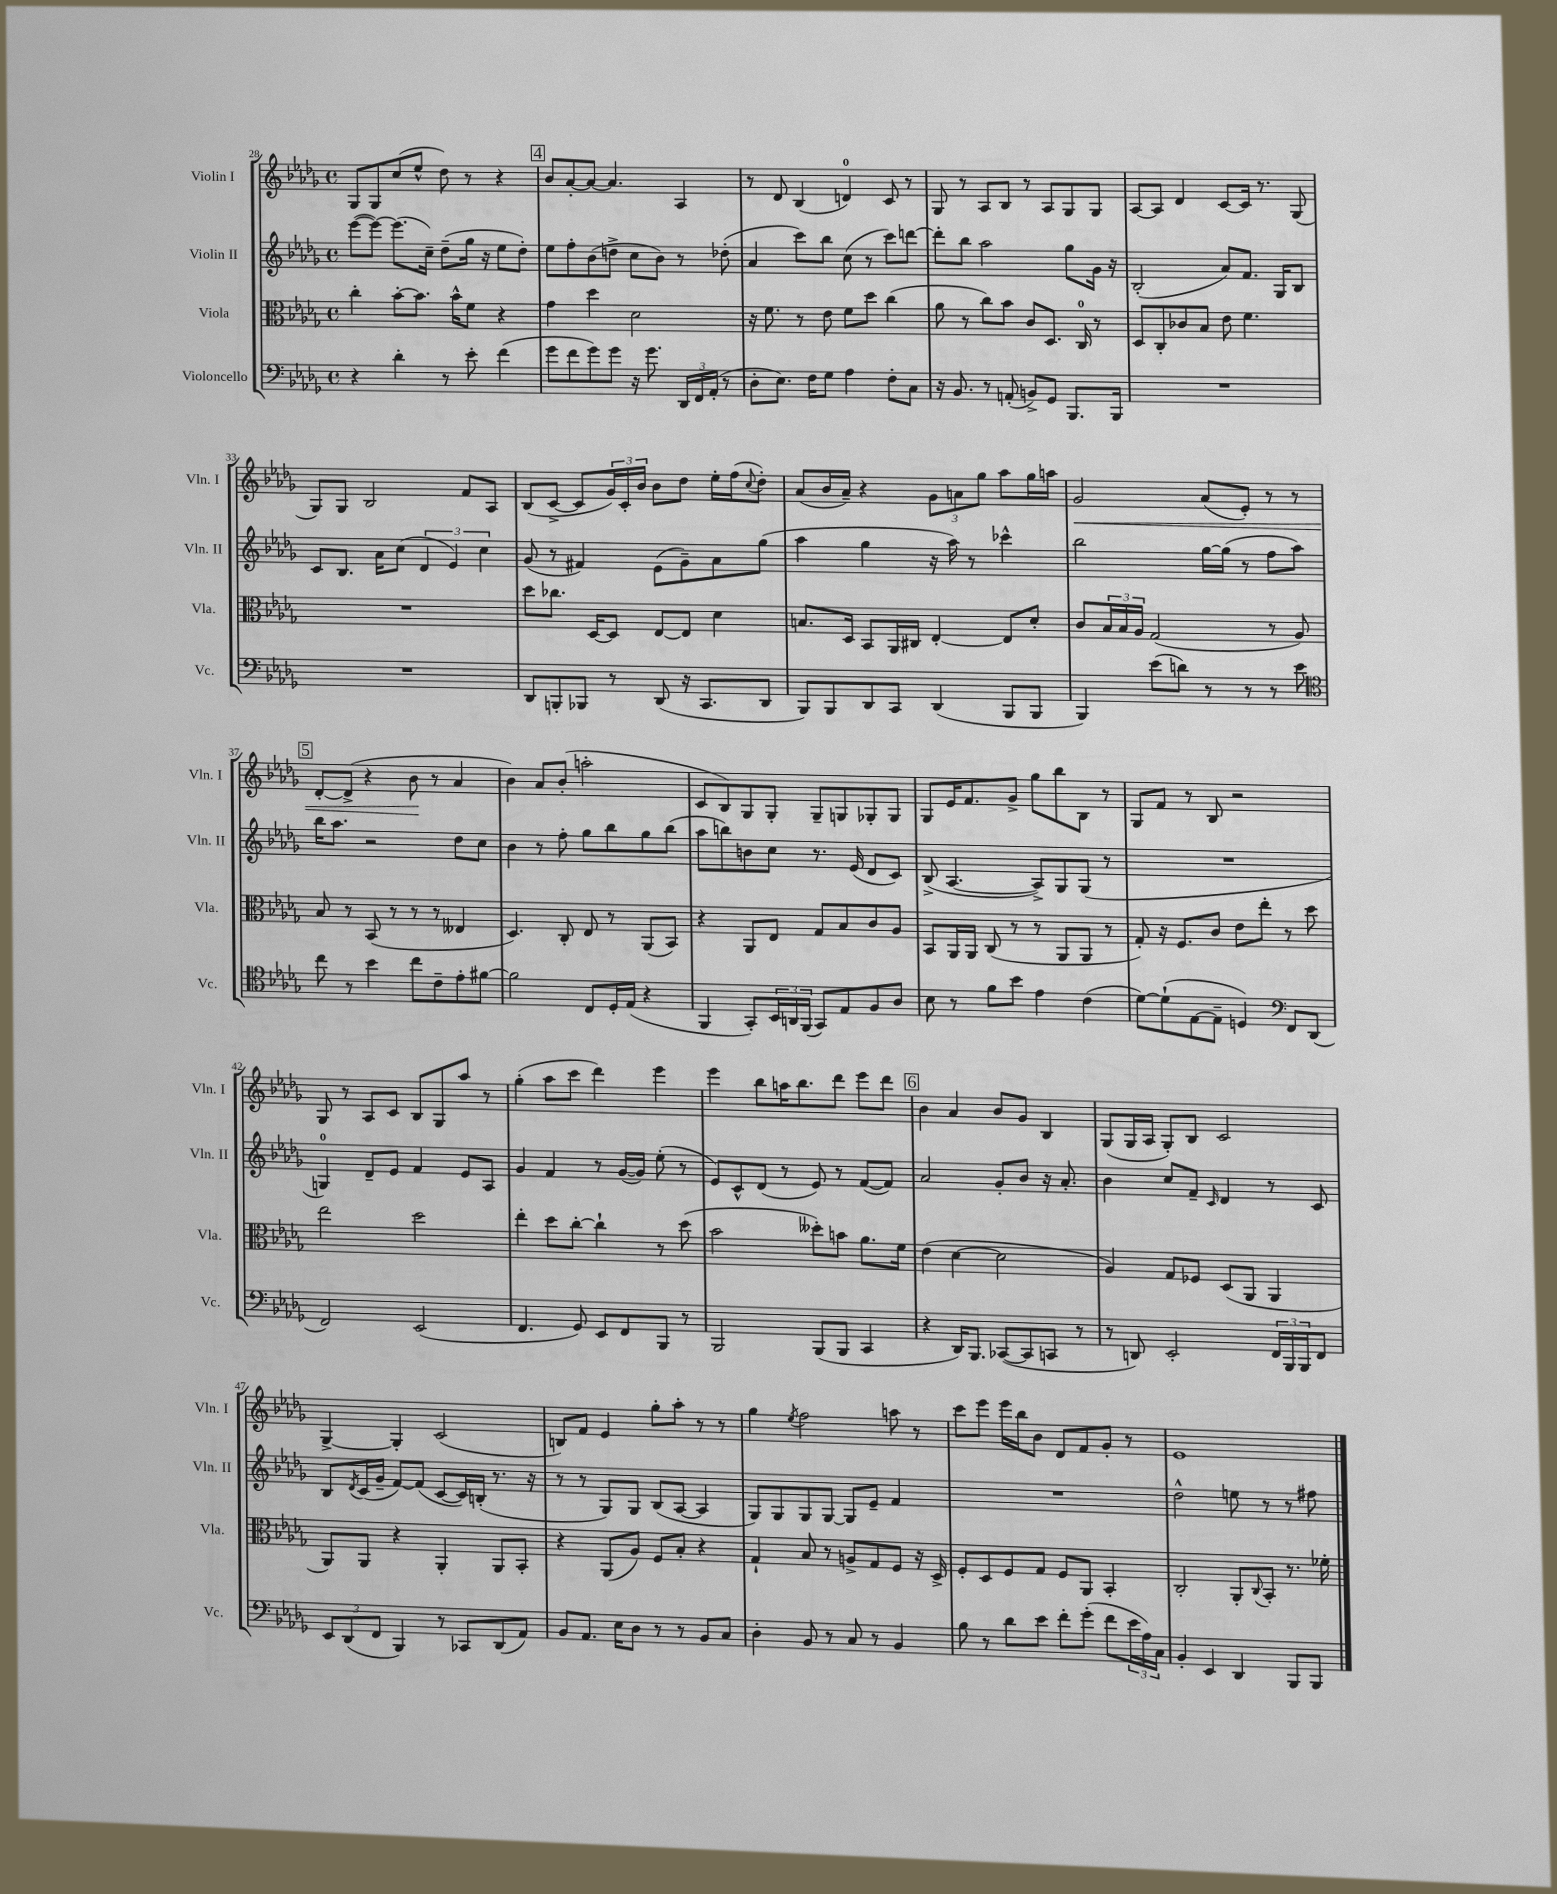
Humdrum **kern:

**kern	**kern	**kern	**kern
*staff4	*staff3	*staff2	*staff1
*clefF4	*clefC3	*clefG2	*clefG2
*k[b-e-a-d-g-]	*k[b-e-a-d-g-]	*k[b-e-a-d-g-]	*k[b-e-a-d-g-]
*M4/4	*M4/4	*M4/4	*M4/4
*met(c)	*met(c)	*met(c)	*met(c)
4r	4cc'	([8eee-	8G-
.	.	8eee-_)	8G-
4d-'	[8b-'	(8.eee-]	(8cc
.	8.b-]	.	8ee-^^
.	.	16cc~)	.
8r	.	(8dd-~	8dd-)
.	16b-^^	.	.
8e-'	8f	16gg-	8r
.	.	16r	.
(4f	4r	8ee-	4r
.	.	8dd-')	.
=	=	=	=
8g-	4g-	8ee-	8b-
8f	.	8ff'	[8a-'
8g-)	4dd-	(8b-	8a-_
8g-	.	8dd^	4.a-]
16r	2d-	8cc	.
8.g-	.	.	.
.	.	8b-)	.
24DD-	.	8r	4A-
24FF	.	.	.
(24AA-'	.	.	.
8r	.	(8dd-'	.
=	=	=	=
8D-'	16r	4a-	8r
.	8.f	.	.
8.E-)	.	.	8d-
.	8r	8ccc)	(4B-
16F	.	.	.
8G-	8e-	8bb-	.
4A-	8f	(8cc	4d)
.	8dd-	8r	.
8F'	(4cc	8ccc)	8c
8C	.	[8ddd	8r
=	=	=	=
16r	8a-	8ddd']	8G-
8.BB-	.	.	.
.	8r	8bb-	8r
8r	8cc)	2aa-	8A-
(8AA'	8b-	.	8B-
8BB^)	8c	.	8r
8GG-	8.D-	.	8A-
8.BBB-	.	8gg-	8G-
.	16C	.	.
.	8r	16g-	8G-
16BBB-	.	16r	.
=	=	=	=
1r	8D-	(2B-'	[8A-
.	8C'	.	8A-]
.	8c-	.	4d-
.	8B-	.	.
.	8e-	8a-)	[8c
.	4.f	8.f	16c]
.	.	.	8.r
.	.	16G-	.
.	.	8B-	(8G-
=	=	=	=
1r	1r	8c	8G-)
.	.	8.B-	8G-
.	.	.	2B-
.	.	16a-	.
.	.	(8cc	.
.	.	6d-	.
.	.	6e-)	.
.	.	.	8f
.	.	6cc	.
.	.	.	8A-
=	=	=	=
8DD-	8dd-	(8g-	(8B-
8BBB'	8.cc-	8r	[8c^
8BBB-	.	4f#)	8c]
.	[16D-	.	.
8r	8D-]	.	24g-)
.	.	.	24c'
.	.	.	24b-
(8DD-	[8E-	(8e-	8b-
16r	8E-]	8g-~)	8dd-
8.CC	.	.	.
.	4d-	8a-	16ee-'
.	.	.	(16ff
.	.	.	8qqcc
8DD-	.	(8gg-	8dd-')
=	=	=	=
8BBB-)	8.B	4aa-	(8a-
8BBB-	.	.	16b-
.	16D-	.	16a-~)
8DD-	8BB-	4gg-	4r
8CC	16AA-	.	.
.	16C#	.	.
(4DD-	[4E-'	16r	12g-
.	.	16aa-)	.
.	.	.	12a
.	.	8r	.
.	.	.	12gg-
8BBB-	8E-]	4ccc-^^	8aa-
8BBB-	8d-'	.	16gg-
.	.	.	16aa
=	=	=	=
4BBB-)	8c	2bb-	2g-
.	24B-	.	.
.	24B-	.	.
.	24A-	.	.
(8e-	(2G-	.	.
8d)	.	.	.
8r	.	[16gg-	(8a-
.	.	(16gg-]	.
8r	.	8r	8e-')
8r	8r	8ff	8r
8e-	8A-)	8aa-)	8r
=	=	=	=
*clefC4	*	*	*
8cc	8B-	16bb-	[8d-'
.	.	8.aa-	.
8r	8r	.	(8d-^]
4b-	(8BB-	2r	4r
.	8r	.	.
8cc	8r	.	8b-
8c~	8r	.	8r
8e-'	4E--	8dd-	4a-
[8f#	.	8cc	.
=	=	=	=
2f#]	4.D-)	4b-	4b-)
.	.	8r	8a-
.	8C'	8ff'	(8b-'
8C	8E-	8gg-	2aa'
16D-'	8r	8bb-	.
(16E-	.	.	.
4r	(8AA-	8gg-	.
.	8BB-)	(8bb-	.
=	=	=	=
4FF	4r	8aa-	8c
.	.	8bb)	8B-)
8GG-')	8AA-	8b	8G-
24BB-	8E-	8cc	8G-'
24AA	.	.	.
(24FF	.	.	.
8GG-)	8G-	8.r	8G-~
8E-	8B-	.	8G
.	.	(16e-	.
8F	8c	8d-	8G-'
8A-	8A-	8c)	8G-
=	=	=	=
8B-	8BB-	(8B-^	8G-
8r	16AA-	[4.A-	16e-
.	16AA-	.	8.f
8f	(8C	.	.
8b-	8r	.	8g-^
4e-	8r	8A-^])	8gg-
.	8AA-	8G-	8bb-
(4c	8AA-	(8G-	8B-
.	8r	8r	8r
=	=	=	=
[8d-)	8G-')	1r	8G-
(8d-`]	16r	.	8f
.	8.F	.	.
[8E-	.	.	8r
8E-~]	8c	.	8B-
4D)	8e-	.	2r
.	8ee-'	.	.
*clefF4	*	*	*
8FF	8r	.	.
(8DD-	8dd-	.	.
=	=	=	=
2FF)	2ee-	4G)	8G-
.	.	.	8r
.	.	8d-~	8A-
.	.	8e-	8c
(2EE-	2dd-	4f	8B-
.	.	.	8G-
.	.	8e-	8aa-
.	.	8A-	8r
=	=	=	=
4.FF	4ee-'	4g-	(4gg-'
.	8dd-	4f	8aa-
8GG-)	[8cc'	.	8ccc
8EE-	4cc`]	8r	4ddd-)
8FF	.	([16g-	.
.	.	16g-])	.
8BBB-	8r	(8ee-'	4eee-
8r	(8dd-	8r	.
=	=	=	=
2BBB-	2b-	8e-)	4eee-
.	.	8c^^	.
.	.	(8d-	8bb-
.	.	8r	16aa
.	.	.	8.bb-
(8BBB-	8dd--')	8e-)	.
8BBB-	8b	8r	8ddd-
4CC	8.a-	([8f	8eee-
.	.	8f])	8ddd-
.	16f	.	.
=	=	=	=
4r	(4e-	2a-	4b-
16DD-)	[4d-	.	4a-
8.BBB-	.	.	.
([8CC-	2d-]	8g-'	8b-
8CC-]	.	8b-	8g-
8CC	.	16r	4B-
.	.	8.a-'	.
8r	.	.	.
=	=	=	=
8r	4A-)	4b-	(8G-
8DD)	.	.	16G-
.	.	.	16A-
2EE-'	8G-	8cc	8G-')
.	8F-	8f~	8B-
.	.	16qqc	.
.	(8D-	4d-	2c
.	8AA-	.	.
24FF	4AA-	8r	.
24BBB-	.	.	.
24BBB-	.	.	.
8FF	.	8c	.
=	=	=	=
12EE-	8AA-)	8B-	[4G-^
(12DD-	.	.	.
.	.	8qd-	.
.	8AA-	(16c	.
12FF	.	.	.
.	.	16g-~	.
4BBB-)	4r	[8f)	4G-']
.	.	(8f]	.
8r	4AA-'	[8c	(2c
8CC-	.	16c])	.
.	.	(16B'	.
(8DD-	8AA-	8.r	.
8AA-)	8BB-'	.	.
.	.	16r	.
=	=	=	=
8BB-	4r	8r	8B)
8.AA-	.	8r	8f
.	(8AA-	8G-)	4e-
16E-	.	.	.
8D-	8A-)	8G-	.
8r	8F	(8B-	8gg-'
8r	8B-'	[8A-	8aa-'
8BB-	4r	4A-]	8r
8C	.	.	8r
=	=	=	=
4D-'	4G-`	8G-)	4gg-
.	.	8G-	.
.	.	.	8qee-
8BB-	8B-	8G-	2ff
8r	8r	[8G-	.
8C	8A^	8G-]	.
8r	8G-	8e-~	.
4BB-	8F	4f	8aa
.	16r	.	8r
.	16D-^	.	.
=	=	=	=
8B-	8F'	1r	8ccc
8r	8D-	.	8eee-
8d-	8F	.	16eee-
.	.	.	16bb-
8e-	8G-	.	8b-
8f'	8F	.	8d-
(8g-'	8AA-	.	8f
8f	4BB-'	.	8g-'
24e-	.	.	8r
24A-)	.	.	.
24C	.	.	.
=	=	=	=
4BB-'	2C'	2dd-^^	1e-
4EE-	.	.	.
4DD-	8AA-'	8ee	.
.	8qqC	.	.
.	8BB-'	8r	.
8BBB-	8.r	8r	.
8BBB-	.	8ff#	.
.	16f-'	.	.
==	==	==	==
*-	*-	*-	*-
